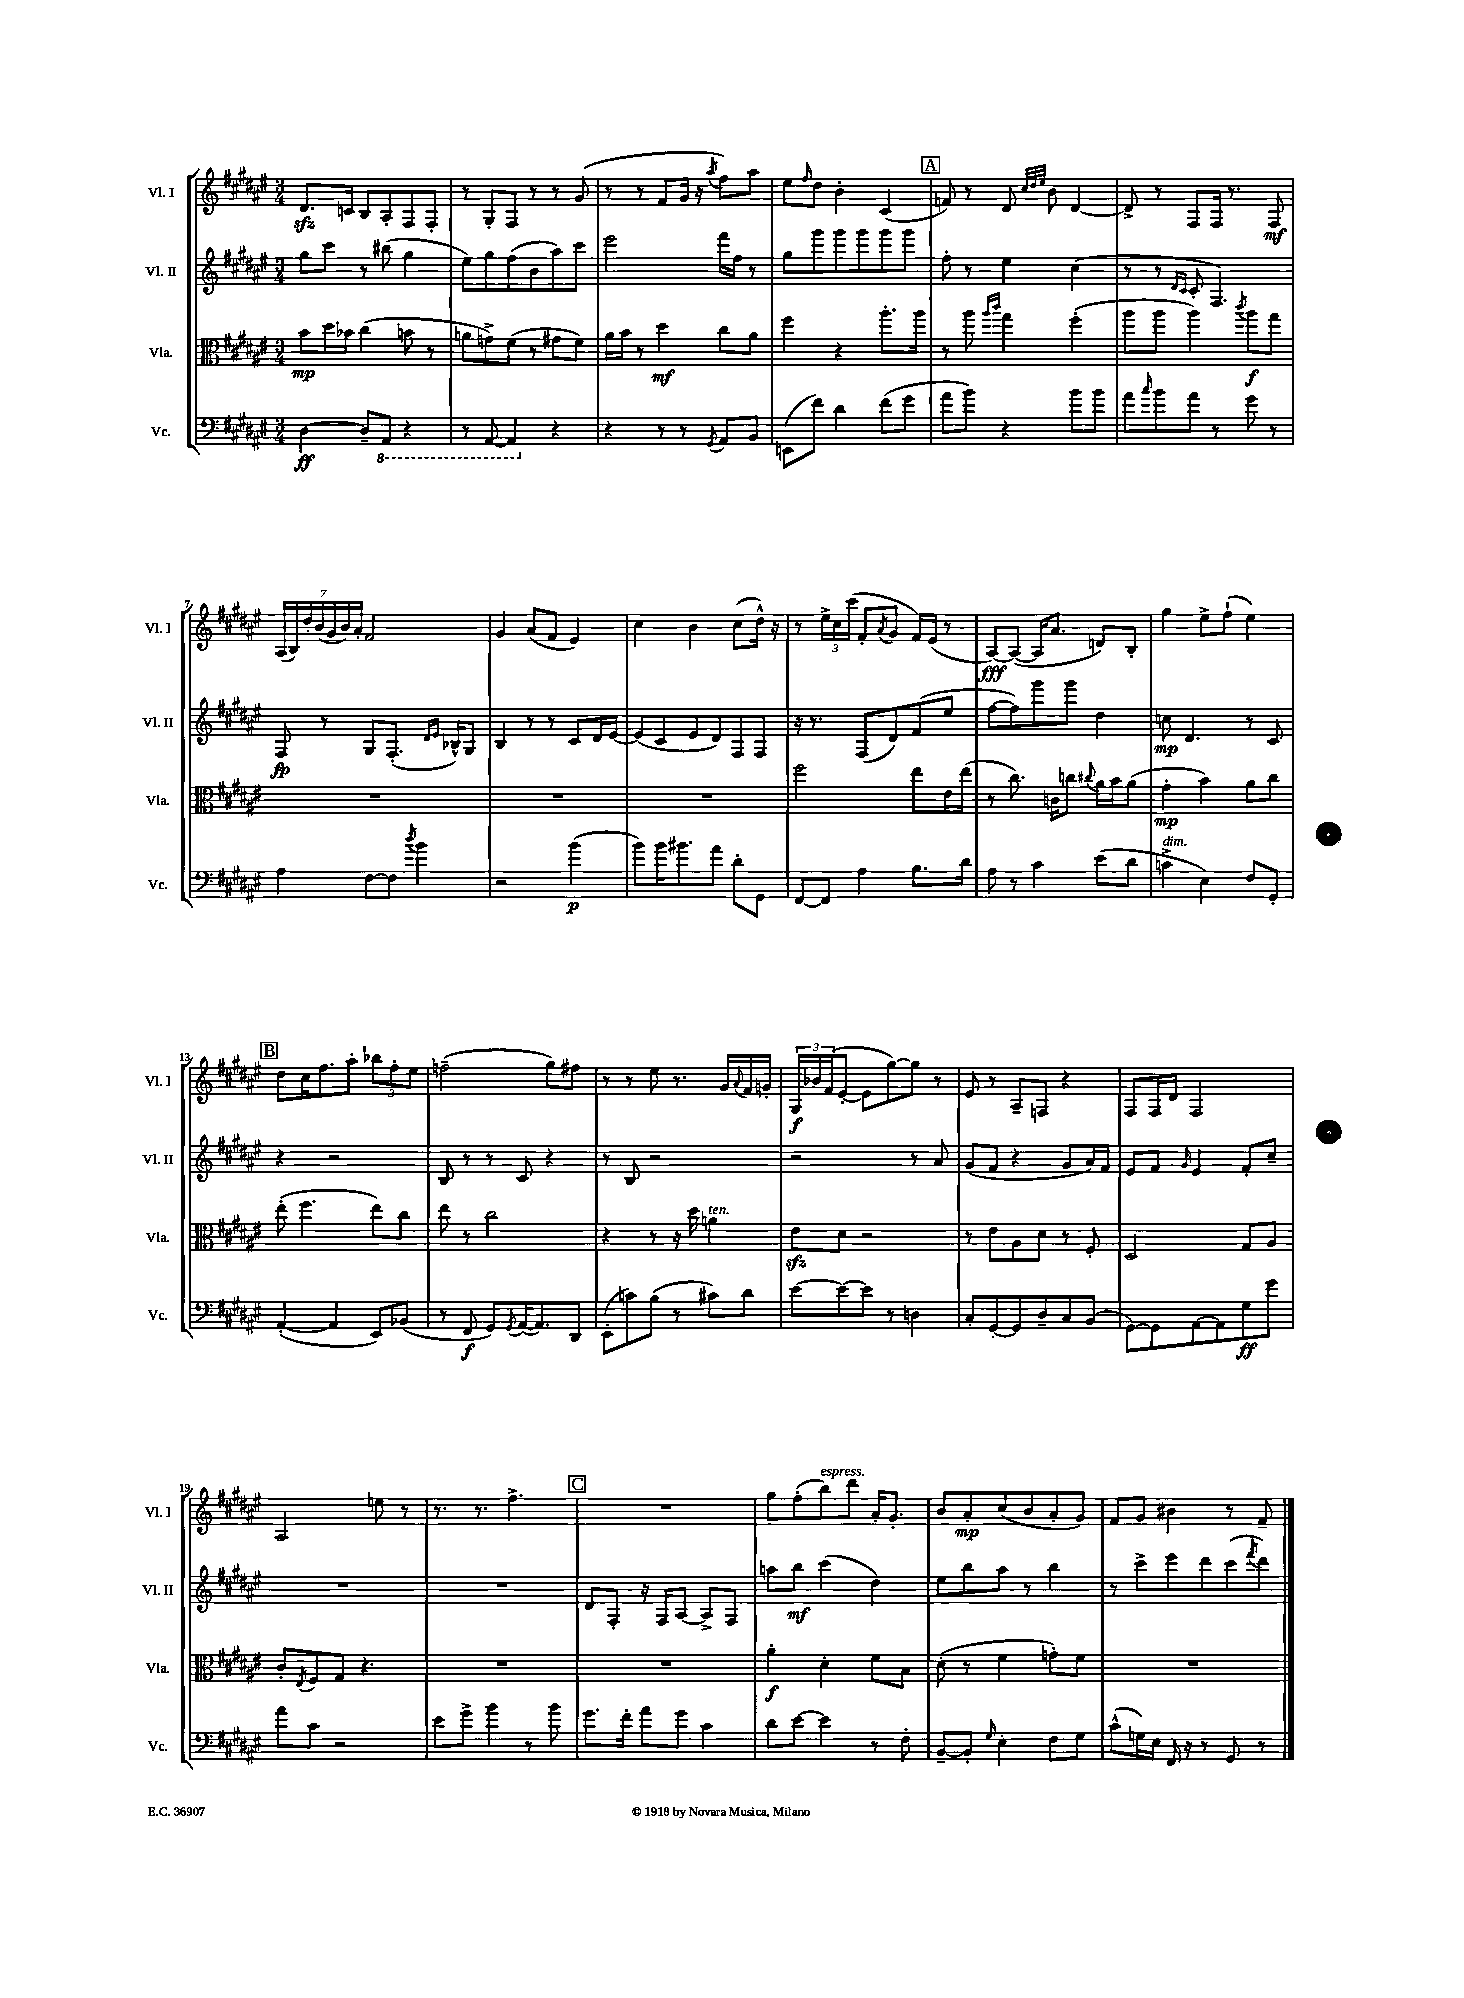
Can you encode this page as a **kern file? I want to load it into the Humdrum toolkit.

**kern	**dynam	**kern	**dynam	**kern	**dynam	**kern	**dynam
*part4	*part4	*part3	*part3	*part2	*part2	*part1	*part1
*staff4	*staff4	*staff3	*staff3	*staff2	*staff2	*staff1	*staff1
*I"Vc.	*	*I"Vla.	*	*I"Vl. II	*	*I"Vl. I	*
*I'Vc.	*	*I'Vla.	*	*I'Vl. II	*	*I'Vl. I	*
*clefF4	*	*clefC3	*	*clefG2	*	*clefG2	*
*k[f#c#g#d#a#e#]	*	*k[f#c#g#d#a#e#]	*	*k[f#c#g#d#a#e#]	*	*k[f#c#g#d#a#e#]	*
*M3/4	*	*M3/4	*	*M3/4	*	*M3/4	*
=1	=1	=1	=1	=1	=1	=1	=1
[4D#\	ff	8b\L	mp	8gg#\L	.	8.d#zz/L	.
.	.	16dd#\L	.	8ccc#\J	.	.	.
.	.	16b-X\JJ	.	.	.	16cn/Jk	.
8D#~/L]	.	(4cc#\	.	8r	.	8B/L	.
*8ba	*	*	*	*	*	*	*
8AAA#/J	.	.	.	(8bb#X\	.	8A#'/	.
4r	.	8bn\	.	4gg#\	.	8F#/	.
.	.	8r	.	.	.	8F#'/J	.
=2	=2	=2	=2	=2	=2	=2	=2
8r	.	8an\L	.	8ee#\L)	.	8r	.
[8AAA#/	.	8gn^\)	.	8gg#\	.	8G#'/L	.
4AAA#/]	.	(8f#\J	.	(8ff#\	.	8F#/J	.
.	.	8r	.	8b\	.	8r	.
*X8ba	*	*	*	*	*	*	*
4r	.	8g#X\L	.	8aa#\)	.	8r	.
.	.	8f#\J)	.	8ccc#\J	.	(8g#/	.
=3	=3	=3	=3	=3	=3	=3	=3
4r	.	16a#\LL	.	2eee#\	.	8r	.
.	.	16b\JJ	.	.	.	.	.
.	.	8r	.	.	.	8r	.
8r	.	4dd#\	mf	.	.	8f#/L	.
8r	.	.	.	.	.	16g#/Jk	.
.	.	.	.	.	.	16r	.
8qGG#/	.	.	.	.	.	8qaa#/	.
8AA#/L	.	8cc#\L	.	16fff#\LL	.	8ff#\L)	.
.	.	.	.	16ff#\JJ	.	.	.
8BB/J	.	8a#\J	.	8r	.	8aa#\J	.
=4	=4	=4	=4	=4	=4	=4	=4
(8EEn\L	.	4ff#\	.	8gg#\L	.	8ee#\L	.
.	.	.	.	.	.	16qqff#/	.
8f#\J)	.	.	.	8ggg#\	.	8dd#\J	.
4d#\	.	4r	.	8ggg#\	.	4b'\	.
.	.	.	.	8ggg#\	.	.	.
(8f#\L	.	8.aa#'\L	.	8ggg#\	.	(4c#/	.
8g#\J	.	.	.	8ggg#\J	.	.	.
.	.	16aa#\Jk	.	.	.	.	.
!!LO:REH:place=s1:t=A
=5	=5	=5	=5	=5	=5	=5	=5
8a#\L	.	8r	.	8ff#'\	.	8fn/)	.
8b\J)	.	8aa#\	.	8r	.	8r	.
.	.	16qqaa#/LL	.	.	.	.	.
.	.	16qqccc#/JJ	.	.	.	.	.
4r	.	4gg#\	.	4ee#\	.	8d#/	.
.	.	.	.	.	.	32qqcc#/LLL	.
.	.	.	.	.	.	32qqdd#/	.
.	.	.	.	.	.	32qqee#/JJJ	.
.	.	.	.	.	.	8b\	.
8b\L	.	(4ff#'\	.	(4cc#\	.	[4d#/	.
8b\J	.	.	.	.	.	.	.
=6	=6	=6	=6	=6	=6	=6	=6
8a#\L	.	8aa#\L	.	8r	.	8d#^/]	.
16qqcc#/	.	.	.	.	.	.	.
8b\	.	8aa#\J	.	8r	.	8r	.
.	.	.	.	16qqd#/LL	.	.	.
.	.	.	.	16qqc#/JJ	.	.	.
8a#\J	.	4aa#\)	.	8c#'/	.	8F#/L	.
8r	.	.	.	4.F#/)	.	16F#/Jk	.
.	.	.	.	.	.	8.r	.
.	.	8qccc#/	.	.	.	.	.
8g#\	.	8aa#\L	f	.	.	.	.
8r	.	8gg#\J	.	.	.	8F#/	mf
!!LO:LB:g=z
=7	=7	=7	=7	=7	=7	=7	=7
4A#\	.	2.r	.	8F#/	fp	(28A#/LL	.
.	.	.	.	.	.	28B/)	.
.	.	.	.	.	.	28dd#'/	.
.	.	.	.	.	.	(28b/	.
.	.	.	.	8r	.	.	.
.	.	.	.	.	.	28g#/	.
.	.	.	.	.	.	28b/)	.
.	.	.	.	.	.	28a#'/JJ	.
[8F#\L	.	.	.	8G#/L	.	2f#/	.
8F#\J]	.	.	.	(8.F#'/J	.	.	.
8qdd#/	.	.	.	.	.	.	.
4b\	.	.	.	.	.	.	.
.	.	.	.	16qqd#/LL	.	.	.
.	.	.	.	16qqe#/JJ	.	.	.
.	.	.	.	16B-X^^/KL)	.	.	.
.	.	.	.	8G#/J	.	.	.
=8	=8	=8	=8	=8	=8	=8	=8
2r	.	2.r	.	4B/	.	4g#/	.
.	.	.	.	8r	.	(8a#/L	.
.	.	.	.	8r	.	8f#/J	.
(4b\	p	.	.	8c#/L	.	4e#/)	.
.	.	.	.	16d#/L	.	.	.
.	.	.	.	[16e#/JJ	.	.	.
=9	=9	=9	=9	=9	=9	=9	=9
8b\L)	.	2.r	.	(8e#/L]	.	4cc#\	.
16b\K	.	.	.	8c#/	.	.	.
8.b#X\	.	.	.	.	.	.	.
.	.	.	.	8e#/	.	4b\	.
8a#\J	.	.	.	8d#/)	.	.	.
8d#'\L	.	.	.	8F#/	.	(8cc#\L	.
8GG#\J	.	.	.	8F#/J	.	16dd#^^\Jk)	.
.	.	.	.	.	.	16r	.
=10	=10	=10	=10	=10	=10	=10	=10
[8FF#/L	.	2ff#\	.	16r	.	8r	.
.	.	.	.	8.r	.	.	.
8FF#/J]	.	.	.	.	.	24ee#^\LL	.
.	.	.	.	.	.	24cc#\	.
.	.	.	.	.	.	(24ccc#\JJ	.
4A#\	.	.	.	(8F#/L	.	8f#'/L	.
.	.	.	.	.	.	8qa#/	.
.	.	.	.	8d#/)	.	8g#/J	.
8.B\L	.	8ee#\L	.	(8f#/	.	16f#/LL)	.
.	.	.	.	.	.	(16e#/JJ	.
.	.	16e#\L	.	8ee#/J	.	8r	.
16d#\Jk	.	(16ee#\JJ	.	.	.	.	.
=11	=11	=11	=11	=11	=11	=11	=11
8A#\	.	8r	.	[8ff#\L	.	[8A#/L)	fff
8r	.	8.cc#\)	.	8ff#\])	.	(8A#/J_	.
4c#\	.	.	.	8ggg#\	.	16A#/KL]	.
.	.	16cn\KL	.	.	.	8.a#/J	.
.	.	8ccn\J	.	8ggg#\J	.	.	.
.	.	8qqcc#X/	.	.	.	.	.
(8e#\L	.	16a#\LL	.	4dd#\	.	8dn/L)	.
.	.	16b\J	.	.	.	.	.
8d#\J	.	(8a#\J	.	.	.	8B'/J	.
=12	=12	=12	=12	=12	=12	=12	=12
!LO:TX:a:i:t=dim.	!	!	!	!	!	!	!
4cn^\	.	4g#'\	mp	8ccn\	mp	4gg#\	.
.	.	.	.	4.d#/	.	.	.
4E#\)	.	4b\)	.	.	.	8ee#^\L	.
.	.	.	.	.	.	(8ff#`\J	.
8F#/L	.	8a#\L	.	8r	.	4ee#\)	.
8GG#'/J	.	8cc#\J	.	8c#/	.	.	.
!!LO:LB:g=z
!!LO:REH:place=s1:t=B
=13	=13	=13	=13	=13	=13	=13	=13
([4AA#'/	.	(8ee#'\	.	4r	.	8dd#\L	.
.	.	4.ff#\	.	.	.	16cc#\K	.
.	.	.	.	.	.	8.ff#\	.
4AA#/]	.	.	.	2r	.	.	.
.	.	.	.	.	.	8aa#'\J	.
8EE#/L)	.	8ee#\L)	.	.	.	12bb-X\L	.
.	.	.	.	.	.	12ff#'\	.
(8BB-X/J	.	8cc#\J	.	.	.	.	.
.	.	.	.	.	.	12ee#\J	.
=14	=14	=14	=14	=14	=14	=14	=14
8r	.	8ee#\	.	8B/	.	(2ffn~\	.
8FF#/	f	8r	.	8r	.	.	.
8GG#/L)	.	2cc#\	.	8r	.	.	.
8qGG#/	.	.	.	.	.	.	.
([16AA#/K	.	.	.	8c#/	.	.	.
8.AA#/])	.	.	.	.	.	.	.
.	.	.	.	4r	.	8gg#\L)	.
8DD#/J	.	.	.	.	.	8ff#X\J	.
=15	=15	=15	=15	=15	=15	=15	=15
(8EE#'\L	.	4r	.	8r	.	8r	.
8cn\)	.	.	.	8B/	.	8r	.
(8B\J	.	8r	.	2r	.	8ee#\	.
8r	.	16r	.	.	.	8.r	.
.	.	16dd#\	.	.	.	.	.
!	!	!LO:TX:a:i:t=ten.	!	!	!	!	!
8c#X\L)	.	4an\	.	.	.	.	.
.	.	.	.	.	.	16g#/LL	.
.	.	.	.	.	.	8qqa#/	.
8d#\J	.	.	.	.	.	16f#/	.
.	.	.	.	.	.	16gn'/JJ	.
=16	=16	=16	=16	=16	=16	=16	=16
[8e#\L	.	8e#zz\L	.	2r	.	24G#/LL	f
.	.	.	.	.	.	24b-X/	.
.	.	.	.	.	.	(24f#/J	.
8e#\_	.	8d#\J	.	.	.	[8e#'/J	.
8e#\J]	.	2r	.	.	.	8e#\L]	.
8r	.	.	.	.	.	[8gg#\)	.
4Dn\	.	.	.	8r	.	8gg#\J]	.
.	.	.	.	8a#/	.	8r	.
=17	=17	=17	=17	=17	=17	=17	=17
8C#'/L	.	8r	.	(8g#/L	.	8e#/	.
[8GG#'/	.	8e#\L	.	8f#/J	.	8r	.
8GG#/]	.	8A#\	.	4r	.	8A#~/L	.
8D#~/	.	8d#\J	.	.	.	8Fn/J	.
8C#/	.	8r	.	8g#/L	.	4r	.
(8BB/J	.	8F#'/	.	16a#/L)	.	.	.
.	.	.	.	16f#/JJ	.	.	.
=18	=18	=18	=18	=18	=18	=18	=18
[8GG#\L)	.	2D#/	.	8e#/L	.	8F#/L	.
8GG#\]	.	.	.	8f#/J	.	16F#/L	.
.	.	.	.	.	.	16d#/JJ	.
.	.	.	.	16qqg#/	.	.	.
[8AA#\	.	.	.	4e#/	.	2F#/	.
8AA#\]	.	.	.	.	.	.	.
8G#\	ff	8G#/L	.	8f#'/L	.	.	.
8g#\J	.	8A#/J	.	8cc#~/J	.	.	.
!!LO:LB:g=z
=19	=19	=19	=19	=19	=19	=19	=19
8a#\L	.	8c#'/L	.	2.r	.	2A#/	.
.	.	8qE#/	.	.	.	.	.
8c#\J	.	8F#/	.	.	.	.	.
2r	.	8G#/J	.	.	.	.	.
.	.	4.r	.	.	.	.	.
.	.	.	.	.	.	8een\	.
.	.	.	.	.	.	8r	.
=20	=20	=20	=20	=20	=20	=20	=20
8e#\L	.	2.r	.	2.r	.	8.r	.
8g#^\J	.	.	.	.	.	.	.
.	.	.	.	.	.	8.r	.
4b\	.	.	.	.	.	.	.
.	.	.	.	.	.	4.ff#^\	.
8r	.	.	.	.	.	.	.
8b\	.	.	.	.	.	.	.
!!LO:REH:place=s1:t=C
=21	=21	=21	=21	=21	=21	=21	=21
8.g#\L	.	2.r	.	8d#/L	.	2.r	.
.	.	.	.	8F#'/J	.	.	.
16f#'\Jk	.	.	.	.	.	.	.
8a#\L	.	.	.	16r	.	.	.
.	.	.	.	16F#/KL	.	.	.
8g#\J	.	.	.	[8A#/J	.	.	.
4c#\	.	.	.	8A#^/L]	.	.	.
.	.	.	.	8F#/J	.	.	.
=22	=22	=22	=22	=22	=22	=22	=22
8d#\L	.	4a#'\	f	8aan\L	.	8gg#\L	.
[8e#\J	.	.	.	8bb\J	mf	(8ff#'\	.
!	!	!	!	!	!	!LO:TX:a:i:t=espress.	!
4e#\]	.	4d#'\	.	(4ccc#\	.	8bb\)	.
.	.	.	.	.	.	8ddd#\J	.
8r	.	8f#\L	.	4dd#\)	.	16a#'/KL	.
.	.	.	.	.	.	8.g#'/J	.
8F#'\	.	8B\J	.	.	.	.	.
=23	=23	=23	=23	=23	=23	=23	=23
[8BB~/L	.	(8d#'\	.	8ee#\L	.	8b/L	.
8BB'/J]	.	8r	.	8bb\	.	8a#'/	mp
16qqG#/	.	.	.	.	.	.	.
4E#'\	.	4f#\	.	8aa#\J	.	(8cc#/	.
.	.	.	.	8r	.	8b/	.
8F#\L	.	8gn'\L)	.	4bb\	.	8a#'/	.
8G#\J	.	8f#\J	.	.	.	8g#/J)	.
=24	=24	=24	=24	=24	=24	=24	=24
(8c#^^\L	.	2.r	.	8r	.	8f#/L	.
16Gn\L)	.	.	.	8ccc#^\L	.	8g#/J	.
16E#\JJ	.	.	.	.	.	.	.
16FF#/	.	.	.	8eee#\	.	4b#X\	.
16r	.	.	.	.	.	.	.
8r	.	.	.	8ddd#\	.	.	.
8GG#/	.	.	.	(8ccc#\	.	8r	.
.	.	.	.	8qfff#/	.	.	.
8r	.	.	.	8ddd#\J)	.	8f#~/	.
==	==	==	==	==	==	==	==
*-	*-	*-	*-	*-	*-	*-	*-
